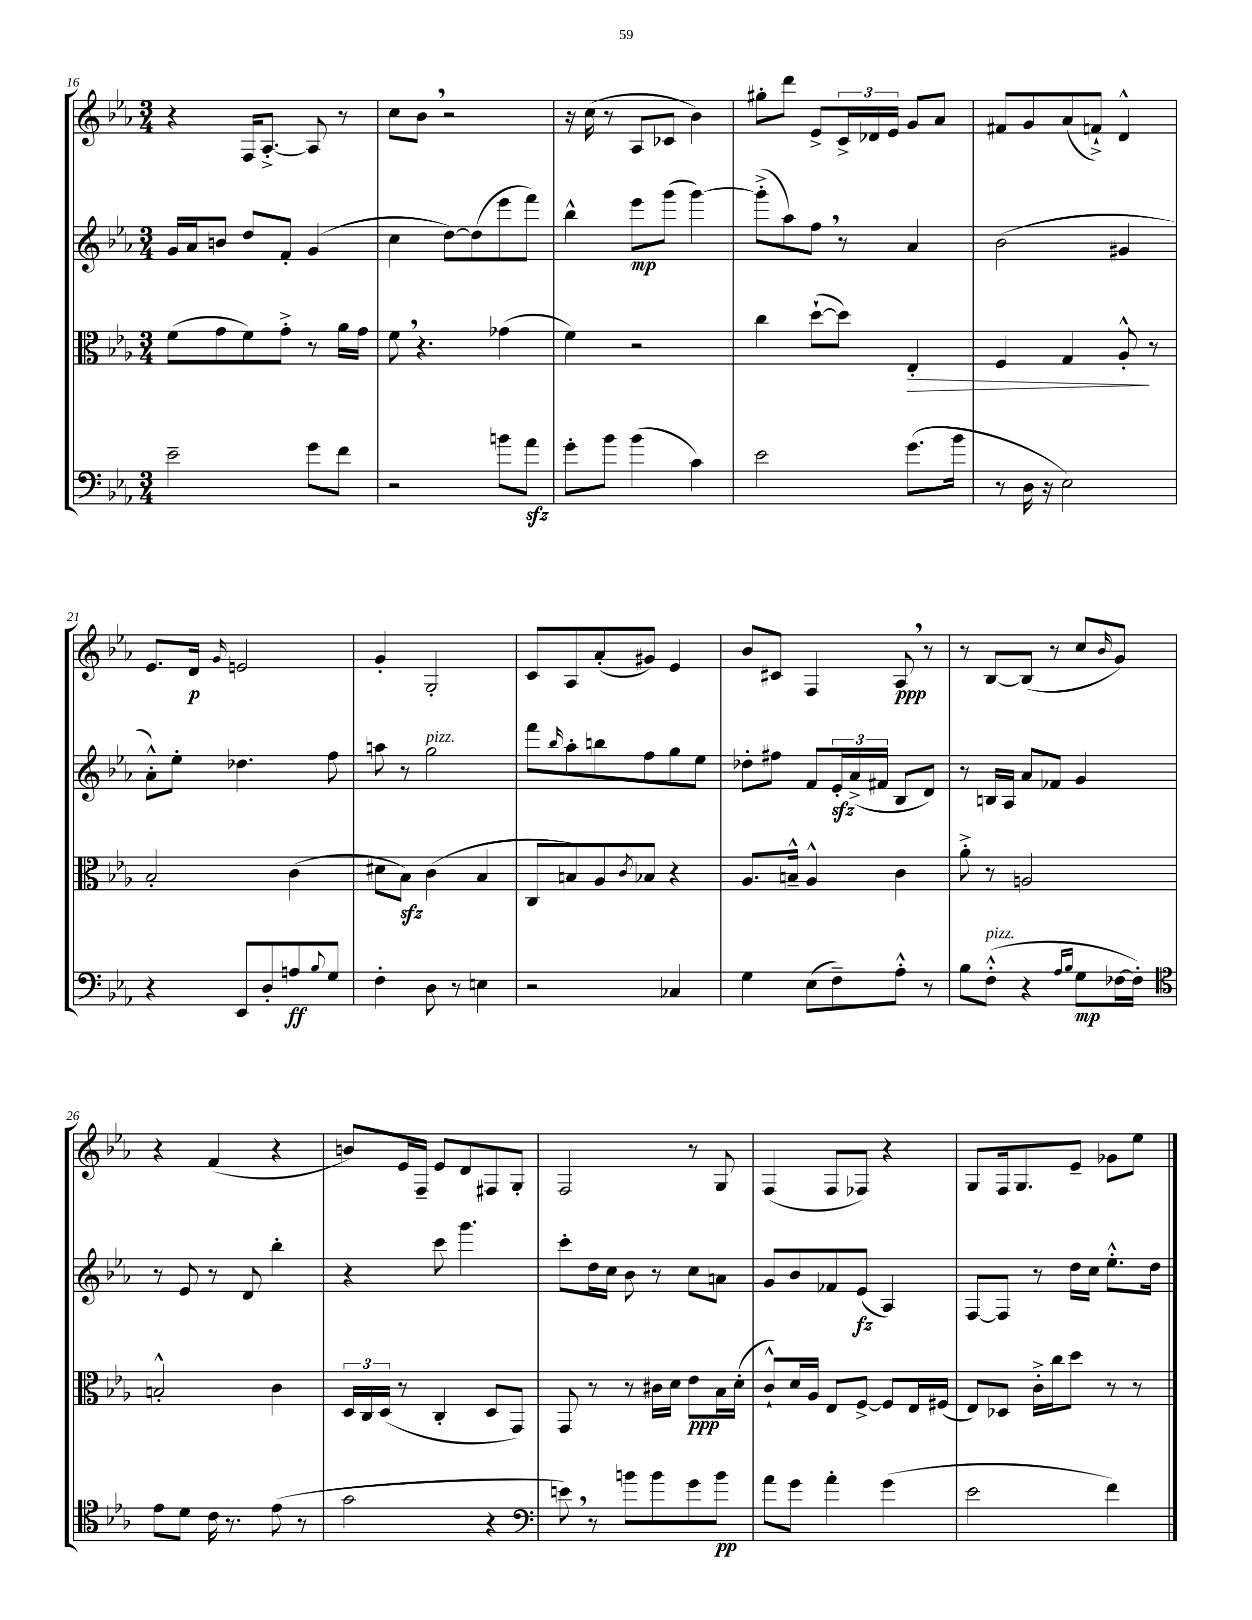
<<
\new StaffGroup <<
\new Staff = "s0" {
    \clef treble \key ees \major \numericTimeSignature \time 3/4
    r4 f16 aes8.~-.-> aes8 r8 |
    c''8 bes'8 \breathe r2 |
    r16 c''16( r8 aes8 ces'8 bes'4) |
    gis''8-. d'''8 ees'8-> \tuplet 3/2 { c'16-> des'16 ees'16 } g'8 aes'8 |
    fis'8 g'8 aes'8( f'8-!->) d'4-^ |
    ees'8. d'16\p \grace { g'16 } e'2 |
    g'4-. g2-. |
    c'8 aes8 aes'8-.( gis'8) ees'4 |
    bes'8 cis'8 f4 aes8\ppp \breathe r8 |
    r8 bes8~ bes8( r8 c''8 \grace { bes'16 } g'8) |
    r4 f'4( r4 |
    b'8) ees'16 f16-- ees'8 d'8 fis8 g8-. |
    f2 r8 g8 |
    f4( f8 fes8) r4 |
    g8 f16 g8. ees'8-- ges'8 ees''8 \bar "|." |
}
\new Staff = "s1" {
    \clef treble \key ees \major \numericTimeSignature \time 3/4
    g'16 aes'16 b'8 d''8 f'8-. g'4( |
    c''4 d''8~) d''8( ees'''8 f'''8) |
    bes''4-^ ees'''8\mp g'''8( g'''4~) |
    g'''8-.->( aes''8) f''8 \breathe r8 aes'4 |
    bes'2( gis'4 |
    aes'8-.-^) ees''8-. des''4. f''8 |
    a''8 r8 g''2^\markup { \italic "pizz." } |
    f'''8 \grace { bes''16 } aes''8-. b''8 f''8 g''8 ees''8 |
    des''8-. fis''8 f'8 \tuplet 3/2 { ees'16-.\sfz aes'16->( fis'16 } bes8 d'8) |
    r8 b16 aes16 aes'8 fes'8 g'4 |
    r8 ees'8 r8 d'8 bes''4-. |
    r4 c'''8 g'''4. |
    c'''8-. d''16 c''16 bes'8 r8 c''8 a'8 |
    g'8 bes'8 fes'8 ees'8\fz( aes4) |
    f8~ f8 r8 d''16 c''16 ees''8.-.-^ d''16 \bar "|." |
}
\new Staff = "s2" {
    \clef alto \key ees \major \numericTimeSignature \time 3/4
    f'8( g'8 f'8) g'8-.-> r8 aes'16 g'16 |
    f'8 \breathe r4. ges'4( |
    f'4) r2 |
    c''4 d''8~-!( d''8) ees4-.\> |
    f4 g4 aes8-.-^\! r8 |
    bes2-. c'4( |
    dis'8 bes8\sfz) c'4( bes4 |
    c8 b8) aes8 \acciaccatura { c'8 } bes8 r4 |
    aes8. b16---^ aes4-^ c'4 |
    aes'8-.-> r8 a2 |
    b2-.-^ c'4 |
    \tuplet 3/2 { d16 c16 d16( } r8 c4-. d8 g,8) |
    g,8 r8 r8 cis'16 d'16 ees'8\ppp bes16 d'16-.( |
    c'8-!-^) d'16 aes16 ees8 f8~-> f8 ees16 fis16( |
    ees8) des8 c'16-.-> c''16 d''8 r8 r8 \bar "|." |
}
\new Staff = "s3" {
    \clef bass \key ees \major \numericTimeSignature \time 3/4
    ees'2-- g'8 f'8 |
    r2 b'8 aes'8\sfz |
    g'8-. bes'8 bes'4( c'4) |
    ees'2 g'8.( bes'16 |
    r8 d16 r16 ees2) |
    r4 ees,8 d8-. a8\ff \appoggiatura { bes8 } g8 |
    f4-. d8 r8 e4 |
    r2 ces4 |
    g4 ees8( f8--) aes8-.-^ r8 |
    bes8 f8-.-^^\markup { \italic "pizz." }( r4 \grace { aes16 bes16 } g8\mp fes16~ fes16-.) |
    \clef tenor ees'8 d'8 c'16 r8. ees'8( r8 |
    g'2 r4 |
    \clef bass e'8) \breathe r8 b'8 b'8 g'8 b'8\pp |
    aes'8 g'8 aes'4-. g'4( |
    ees'2 f'4) \bar "|." |
}
>>
>>
\layout { \context { \Score currentBarNumber = #16 } }
